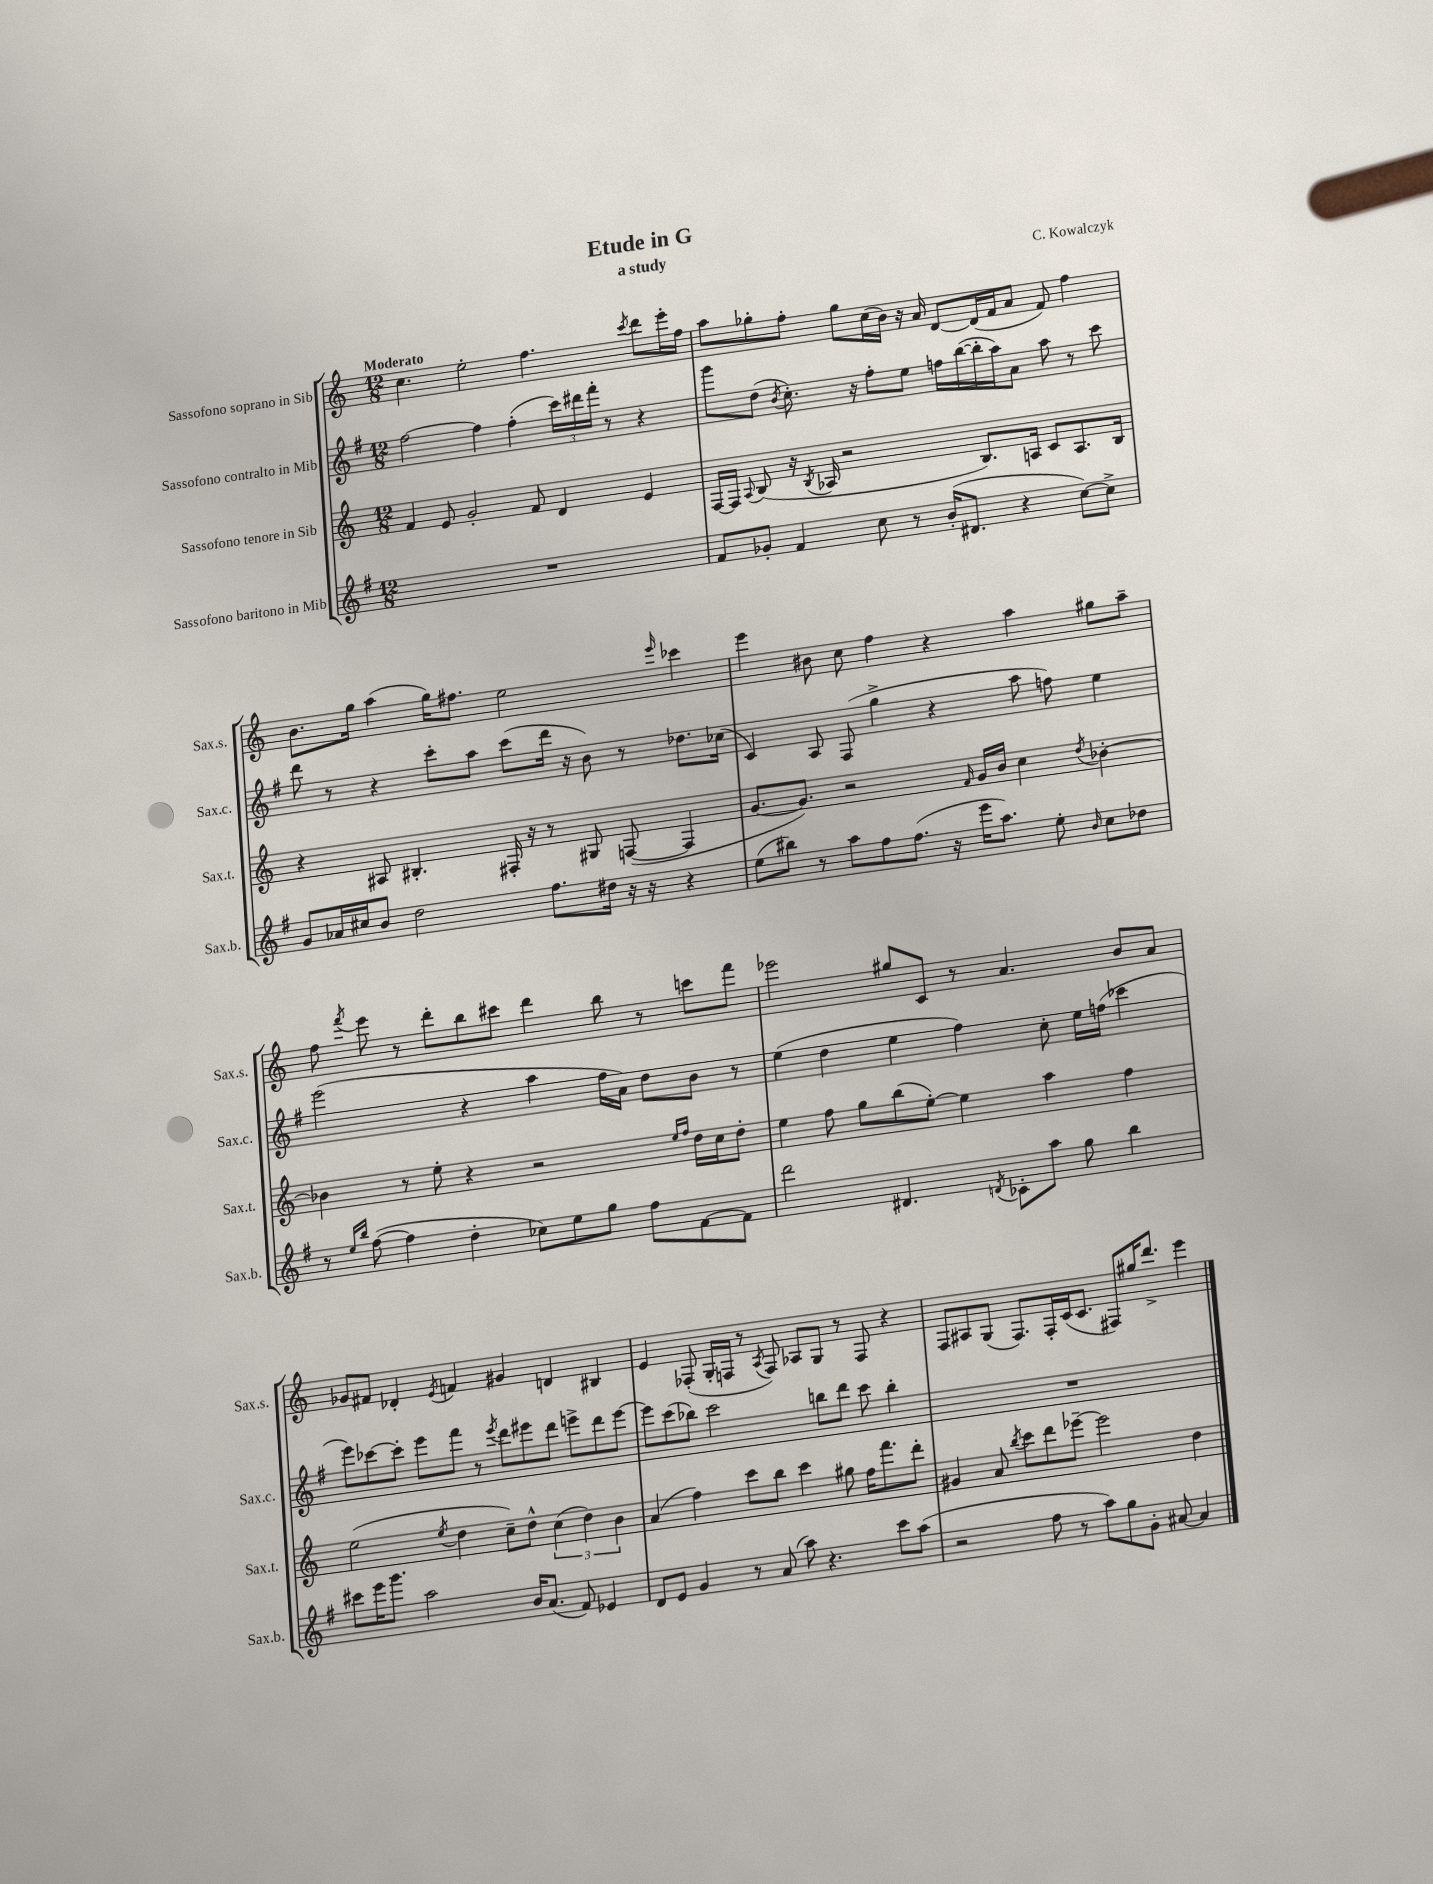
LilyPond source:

\header { title = "Etude in G" composer = "C. Kowalczyk" subtitle = "a study" }
<<
\new StaffGroup <<
\new Staff = "s0" \with { instrumentName = "Sassofono soprano in Sib" shortInstrumentName = "Sax.s." } {
    \clef treble \key c \major \numericTimeSignature \time 12/8 \tempo "Moderato"
    \autoBeamOff c''4. e''2-. f''4. \acciaccatura { c'''8 } d'''8[ e'''16-. f''16] |
    a''8[ ges''8-. f''8]-. ges''8[ c''16( b'16]) r16 a'16 d'8[~ d'16( f'16 a'8] f'8) f''4 |
    b'8.[ g''16] a''4( g''16[) fis''8.] e''2 \grace { e'''16 } ces'''4 |
    e'''4 bis'8 c''8 f''4 r4 a''4 gis''8[ a''8]-- |
    f''8 \acciaccatura { f'''8 } e'''8 r8 d'''8[-. b''8 cis'''8] d'''4 b''8 r8 c'''8[ f'''8] |
    ees'''2 gis''8[ c'8] r8 a'4. b'8[ a'8] |
    ges'8[ fis'8] des'4-. \acciaccatura { e'8 } f'4 gis'4 d'4 bis4 |
    e'4 fes8-.( g16[-. f16] r8 \acciaccatura { a8 } f8) aes8[ g8] r8 f8 r4 |
    f8[ ais8 g8]( f8.[) f16-. c'16( c'8.] fis8[) gis''16 d'''8.]-> e'''4 \bar "|." |
}
\new Staff = "s1" \with { instrumentName = "Sassofono contralto in Mib" shortInstrumentName = "Sax.c." } {
    \clef treble \key g \major \numericTimeSignature \time 12/8
    \autoBeamOff fis''2~ fis''4 fis''4-.( \tuplet 3/2 { c'''16[) dis'''16 fis'''16]-. } r8 r4 |
    g'''8[ d''8]( \acciaccatura { b'8 } c''8.-.) r16 fis''8[-. e''8] f''16[ b''16~( b''16-. a''16) a'8] a''8 r8 c'''8 |
    d'''8 r8 r4 c'''8[-. a''8] c'''8[( d'''16] r16 b'8) r8 des''8.[ ces''16]( |
    c'4) a8 fis8( g''4-> r4 a''8 f''8) e''4 |
    e'''2( r4 a''4 fis''16[ a'16]) d''8[ b'8] r8 |
    e''4( d''4 e''4 fis''4) c''8-. e''16[ f''16]( ces'''4 |
    e'''8[) ces'''8~ ces'''8]-. e'''8[ fis'''8] r8 \acciaccatura { e'''8 } d'''8[ eis'''8 d'''8] e'''8[-> d'''8 e'''8]~ |
    e'''8[ c'''8( bes''8]) c'''2 b''8[ d'''8] c'''8 b''4-. |
    R1. \bar "|." |
}
\new Staff = "s2" \with { instrumentName = "Sassofono tenore in Sib" shortInstrumentName = "Sax.t." } {
    \clef treble \key c \major \numericTimeSignature \time 12/8
    \autoBeamOff f'4 e'8 g'2-. f'8 d'4 e'4 |
    f16[~ f16] \appoggiatura { a8 } b8( r16 \acciaccatura { b8 } aes16 r2 b8.[) a16] c'8[ a8. b16] |
    r4 ais8 bis4.-. fis16-. r16 r8 gis8 f8~( f4 |
    g'8.[~ g'8.]) r2 \grace { f'16 } g'16[ b'16] c''4 \acciaccatura { d''8 } bes'4~-. |
    bes'4 r8 e''8-. r4 r2 \grace { e''16[ f''16] } d''16[ c''16 d''8]-. |
    e''4 f''8 g''8[ b''8( e''8]~-.) e''4 a''4 f''4 |
    e''2( \acciaccatura { e''8 } d''4 c''8[--) d''8]-^ \tuplet 3/2 { c''4( d''4) b'4 } |
    a'4( f''4) c'''8[ b''8] c'''4 gis''8 f''16[ f'''8. d'''8]-. |
    gis'4 a'8 \acciaccatura { b''8 } c'''8[ d'''8 ees'''8]~-- ees'''2 d''4 \bar "|." |
}
\new Staff = "s3" \with { instrumentName = "Sassofono baritono in Mib" shortInstrumentName = "Sax.b." } {
    \clef treble \key g \major \numericTimeSignature \time 12/8
    \autoBeamOff R1. |
    fis'8[ ges'8]-. fis'4 c''8 r8 b'16[-.( dis'8.] r4 c''8[~) c''8]-> |
    g'8[ aes'16 cis''16 b'8] d''2 fis''8.[ dis''16] r16 r16 r4 |
    e''8[( bis''8]) r8 a''8[ fis''8 fis''8.]( r16 e'''16[ a''8.]) e''8-. \grace { b'16 } c''8[ des''8] |
    r8 \grace { e''16[ b''16] } fis''8~( fis''4 d''4-. ces''8[) e''8 g''8] fis''8[ fis'8~ fis'8] |
    d'''2 dis'4. \acciaccatura { d'8 } ces'8[-. a''8] g''8 b''4 |
    cis'''8[ e'''16 g'''8.] a''2 b'16[ a'8.]( fis'8) ees'4 |
    d'8[ e'8] g'4 r8 a'8( a''8) r4. c'''8[ a''8]( |
    r2 fis''8 r8 a''8[) g''8 g'8]-. ais'8~ ais'4 \bar "|." |
}
>>
>>
\layout { \context { \Score \remove "Bar_number_engraver" } }
